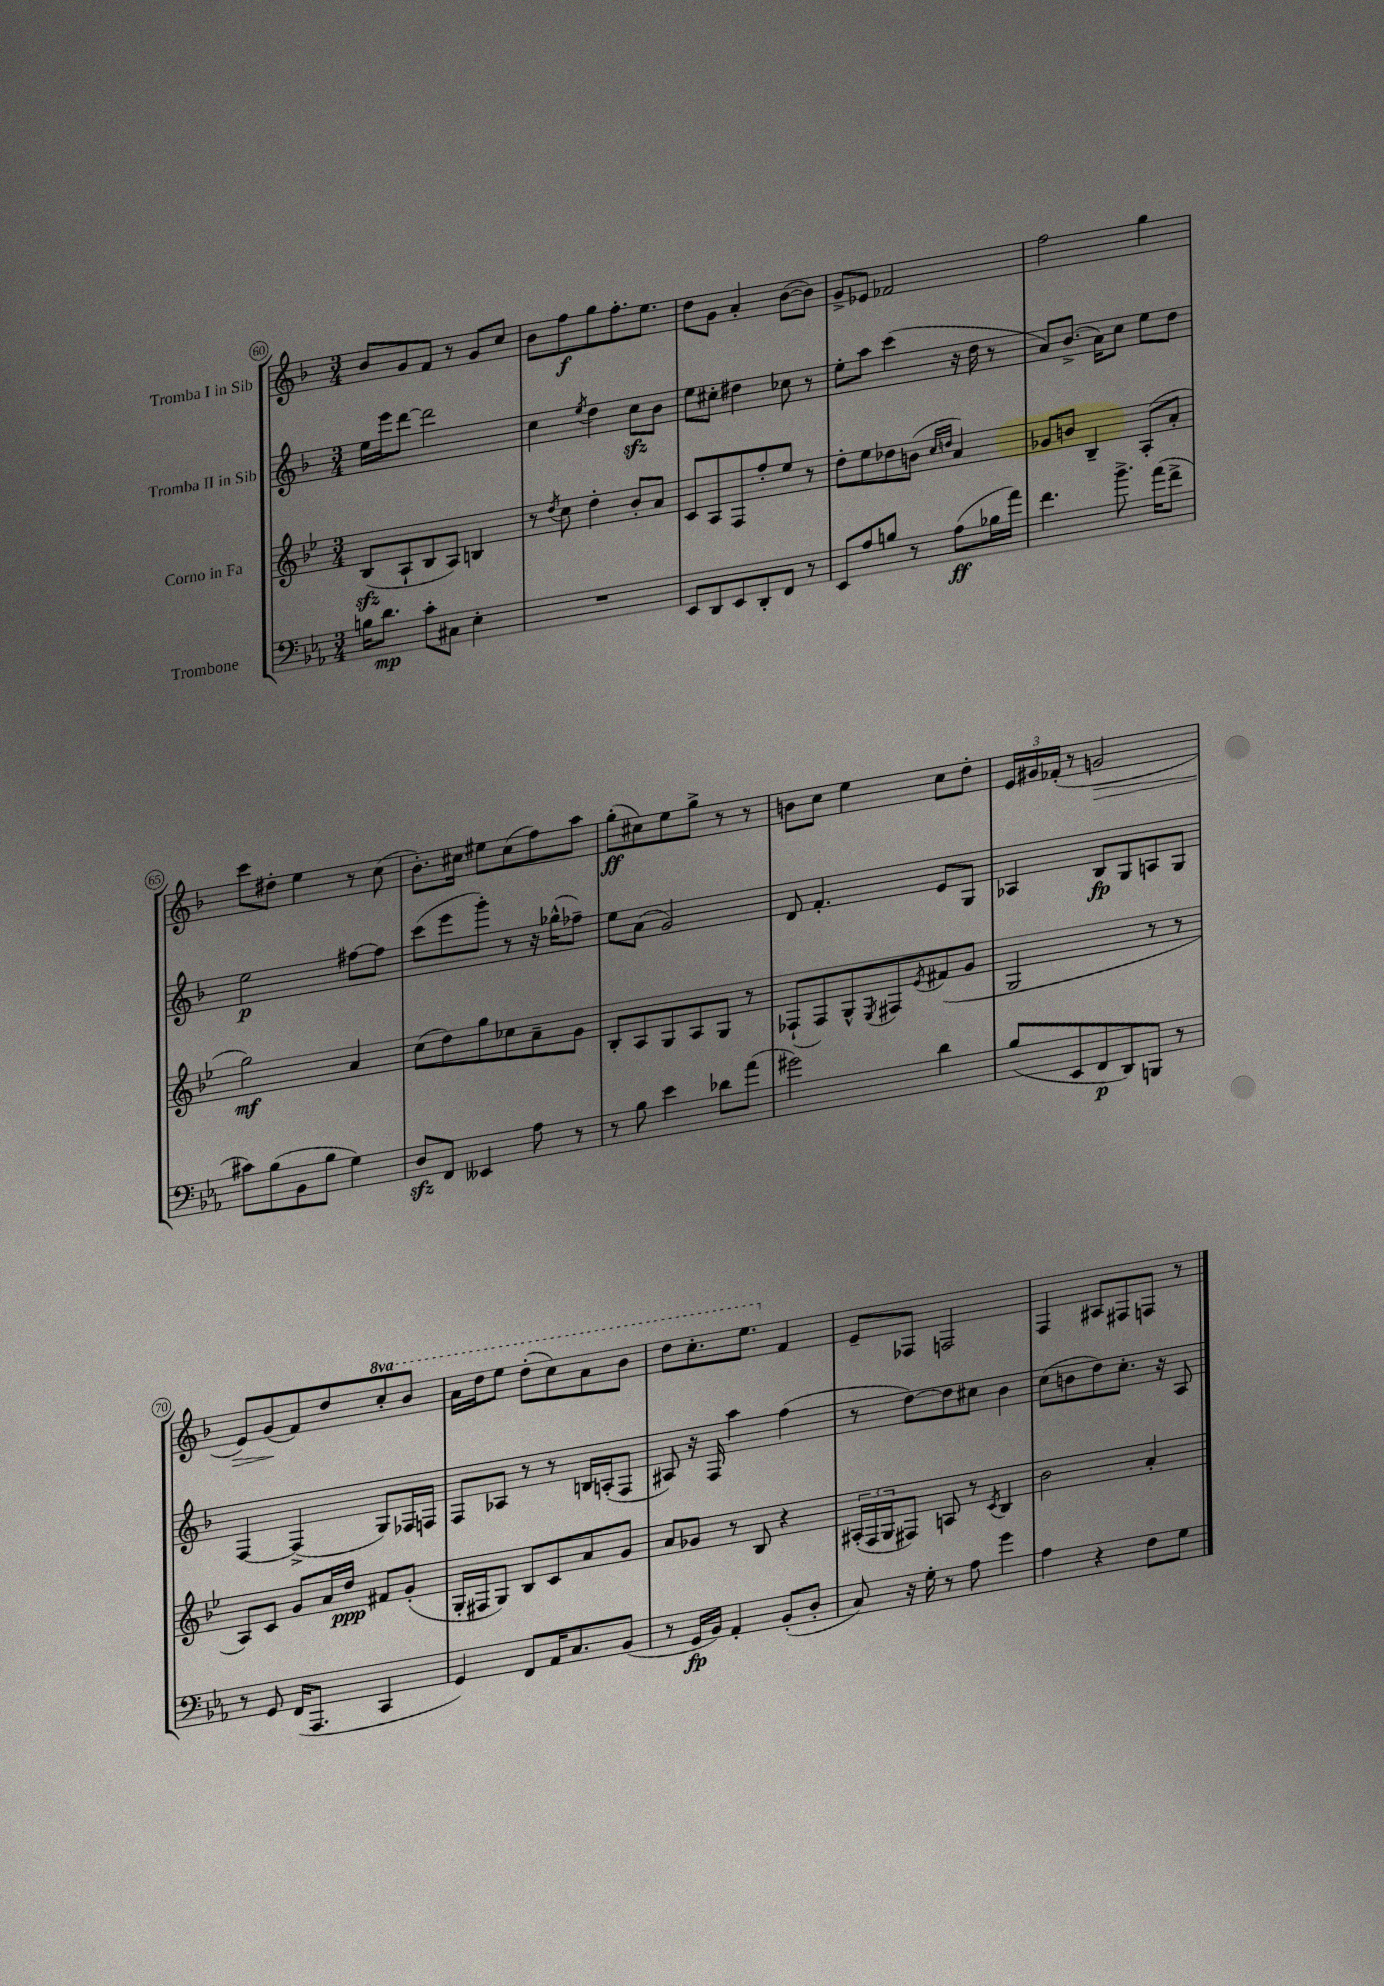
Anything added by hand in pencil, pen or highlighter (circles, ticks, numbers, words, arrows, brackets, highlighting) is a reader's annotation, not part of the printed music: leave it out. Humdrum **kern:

**kern	**dynam	**kern	**dynam	**kern	**dynam	**kern	**dynam
*part4	*part4	*part3	*part3	*part2	*part2	*part1	*part1
*staff4	*staff4	*staff3	*staff3	*staff2	*staff2	*staff1	*staff1
*I"Trombone	*	*I"Corno in Fa	*	*I"Tromba II in Sib	*	*I"Tromba I in Sib	*
*clefF4	*	*clefG2	*	*clefG2	*	*clefG2	*
*k[b-e-a-]	*	*k[b-e-]	*	*k[b-]	*	*k[b-]	*
*M3/4	*	*M3/4	*	*M3/4	*	*M3/4	*
=60	=60	=60	=60	=60	=60	=60	=60
16Bn\KL	.	(8B-zz/L	.	16ee\LL	.	8b-/L	.
8.d\J	mp	.	.	16eee\J	.	.	.
.	.	8A`/	.	[8ddd\J	.	8g/	.
8c'\L	.	8B-/	.	2ddd\]	.	8f/J	.
8C#X\J	.	8A/J)	.	.	.	8r	.
4E-'\	.	4Bn/	.	.	.	8g/L	.
.	.	.	.	.	.	8cc/J	.
=61	=61	=61	=61	=61	=61	=61	=61
2.r	.	8r	.	4cc\	.	8b-\L	.
.	.	8qdd/	.	.	.	.	.
.	.	8cc\	.	.	.	8ff\	f
.	.	.	.	8qee/	.	.	.
.	.	4dd'\	.	4dd\	.	8gg\	.
.	.	.	.	.	.	8.ff'\	.
.	.	8b-'/L	.	8cczz\L	.	.	.
.	.	.	.	.	.	8.ee\J	.
.	.	8a/J	.	8b-\J	.	.	.
=62	=62	=62	=62	=62	=62	=62	=62
8EE-/L	.	8c/L	.	8ee\L	.	8dd\L	.
8DD/	.	8A/	.	8cc#X'\J	.	8g\J	.
8EE-/	.	8F/	.	4dd#X\	.	4a'/	.
8DD'/	.	8ff'/	.	.	.	.	.
8FF/J	.	8ee-/J	.	8cc-X\	.	([8b-\L	.
8r	.	8r	.	8r	.	8b-\J])	.
=63	=63	=63	=63	=63	=63	=63	=63
8EE-/L	.	8dd'\L	.	8ee'\L	.	8g^/L	.
8A-/	.	8ee-\	.	8aa\J	.	8e-X/J	.
8Bn/J	.	8dd-X\	.	(4ccc\	.	2f-X/	.
8r	.	(8bn\J	.	.	.	.	.
.	.	16qqcc/LL	.	.	.	.	.
.	.	16qqddn/JJ	.	.	.	.	.
(8A-\L	ff	4a/)	.	16r	.	.	.
.	.	.	.	16dd\	.	.	.
16B-X\L	.	.	.	8r	.	.	.
16a-\JJ)	.	.	.	.	.	.	.
=64	=64	=64	=64	=64	=64	=64	=64
4.f\	.	8g-X/L	.	8a/L)	.	2ff\	.
.	.	8bn/J	.	(8.b-^/J	.	.	.
.	.	4B-~/	.	.	.	.	.
.	.	.	.	16a\KL)	.	.	.
8.b-^\	.	.	.	8cc\J	.	.	.
.	.	(8A'/L	.	8ee\L	.	4gg\	.
(16a-\KL	.	.	.	.	.	.	.
8f^\J	.	8a'/J	.	8dd\J	.	.	.
!!LO:LB:g=z
=65	=65	=65	=65	=65	=65	=65	=65
8c#X\L)	.	2gg\)	mf	2ee\	p	8ccc\L	.
(8B-\	.	.	.	.	.	8dd#X'\J	.
8BB-\	.	.	.	.	.	4ee\	.
8B-\J	.	.	.	.	.	.	.
4G\)	.	4a/	.	[8ff#X\L	.	8r	.
.	.	.	.	8ff#\J]	.	(8cc\	.
=66	=66	=66	=66	=66	=66	=66	=66
8Dzz/L	.	(8cc\L	.	(8ccc\L	.	8.b-'\L)	.
8FF/J	.	8dd\)	.	8eee\	.	.	.
.	.	.	.	.	.	16cc#X\Jk	.
4EE--X/	.	8gg\	.	8ggg'\J)	.	8ee#X\L	.
.	.	8cc-X\	.	8r	.	(8cc#\	.
8A-\	.	8a~\	.	16r	.	8ff\)	.
.	.	.	.	(16gg-X^^\KL	.	.	.
8r	.	8g\J	.	8ff-X~\J)	.	8aa\J	.
=67	=67	=67	=67	=67	=67	=67	=67
8r	.	8B-'/L	.	8ee\L	.	(8gg'\L	ff
8B-\	.	8A/	.	(8a\J	.	8cc#X\)	.
4e-\	.	8G/	.	2g/)	.	8ee\	.
.	.	8A/	.	.	.	8gg^\J	.
8d-X\L	.	8G/J	.	.	.	8r	.
(8a-\J	.	8r	.	.	.	8r	.
=68	=68	=68	=68	=68	=68	=68	=68
2g#X\)	.	(8F-X`/L	.	8d/	.	8bn\L	.
.	.	8F-/)	.	4.f'/	.	8cc\J	.
.	.	8G^^/	.	.	.	4ee\	.
.	.	8qE-/	.	.	.	.	.
.	.	8F#X/	.	.	.	.	.
.	.	8qe-/	.	.	.	.	.
4d\	.	(8f#X/	.	8e/L	.	8cc\L	.
.	.	8g/J	.	8G/J	.	8dd'\J	.
=69	=69	=69	=69	=69	=69	=69	=69
(8B-/L	.	2G/	.	4A-X/	.	24e/LL	.
.	.	.	.	.	.	24g#X/	.
.	.	.	.	.	.	(24f-X'/JJ	.
8EE-/	.	.	.	.	.	8r	.
!	!	!	!	!	!	!	!LO:HP:b
8FF/	p	.	.	8B-/L	fp	2gn/	>
8DD/)	.	.	.	8G/	.	.	.
8BBBn/J	.	8r	.	8An/	.	.	.
8r	.	8r	.	8G/J	.	.	.
!!LO:LB:g=z
=70	=70	=70	=70	=70	=70	=70	=70
8r	.	8A/L)	.	[4F/	.	8e/L)	.
8GG/	.	8c/J	.	.	.	(8g/	.
(16FF/KL	.	8g/L	.	(4F^/]	.	8f/)	]
8.AAA-/J	.	.	.	.	.	.	.
.	.	16a/L	.	.	.	8dd/	.
.	.	16dd/JJ	ppp	.	.	.	.
*	*	*	*	*	*	*8va	*
4CC/	.	8f#X/L	.	8G/L)	.	8ccc'/	.
.	.	(8g'/J	.	16F-X/L	.	8bb-/J	.
.	.	.	.	16Fn/JJ	.	.	.
=71	=71	=71	=71	=71	=71	=71	=71
4GG/)	.	16G'/LL	.	8F/L	.	16aa\LL	.
.	.	16F#X/J	.	.	.	16ddd\J	.
.	.	8G/J)	.	8A-X/J	.	8eee\J	.
8FF/L	.	8B-/L	.	8r	.	(8ddd'\L	.
16AA-/K	.	8c/	.	8r	.	8ccc\)	.
8.C/	.	.	.	.	.	.	.
.	.	8a/	.	16Bn/LL	.	8aa\	.
.	.	.	.	(16An'/J	.	.	.
(8BB-/J	.	8g/J	.	8F/J	.	8bb-\J	.
=72	=72	=72	=72	=72	=72	=72	=72
8r	.	8a/L	.	8A#X/)	.	8ddd\L	.
16GG/LL	fp	8g-X/J	.	16r	.	8.ccc'\	.
16BB-/JJ)	.	.	.	16F/	.	.	.
4AA-'/	.	8r	.	4aa\	.	.	.
.	.	.	.	.	.	8.eee\J	.
.	.	8B-/	.	.	.	.	.
*	*	*	*	*	*	*X8va	*
(8BB-'/L	.	4r	.	(4ff\	.	4f/	.
8D'/J	.	.	.	.	.	.	.
=73	=73	=73	=73	=73	=73	=73	=73
8C/)	.	(24A#X'/LL	.	8r	.	8e~/L	.
.	.	24F/	.	.	.	.	.
.	.	24G/J	.	.	.	.	.
16r	.	8F#X/J)	.	[8dd\L)	.	8F-X/J	.
16G'\	.	.	.	.	.	.	.
8r	.	8An/	.	8dd\]	.	2Fn/	.
8A-\	.	8r	.	8cc#X\J	.	.	.
.	.	8qc/	.	.	.	.	.
4g\	.	4B-/	.	4b-\	.	.	.
=74	=74	=74	=74	=74	=74	=74	=74
4A-\	.	2b-\	.	(8cc\L	.	4F/	.
.	.	.	.	8bn\	.	.	.
4r	.	.	.	8dd\)	.	8A#X/L	.
.	.	.	.	8.cc'\J	.	8F#X/	.
8F\L	.	4a'/	.	.	.	8Fn/J	.
.	.	.	.	16r	.	.	.
8G\J	.	.	.	8A/	.	8r	.
==	==	==	==	==	==	==	==
*-	*-	*-	*-	*-	*-	*-	*-
